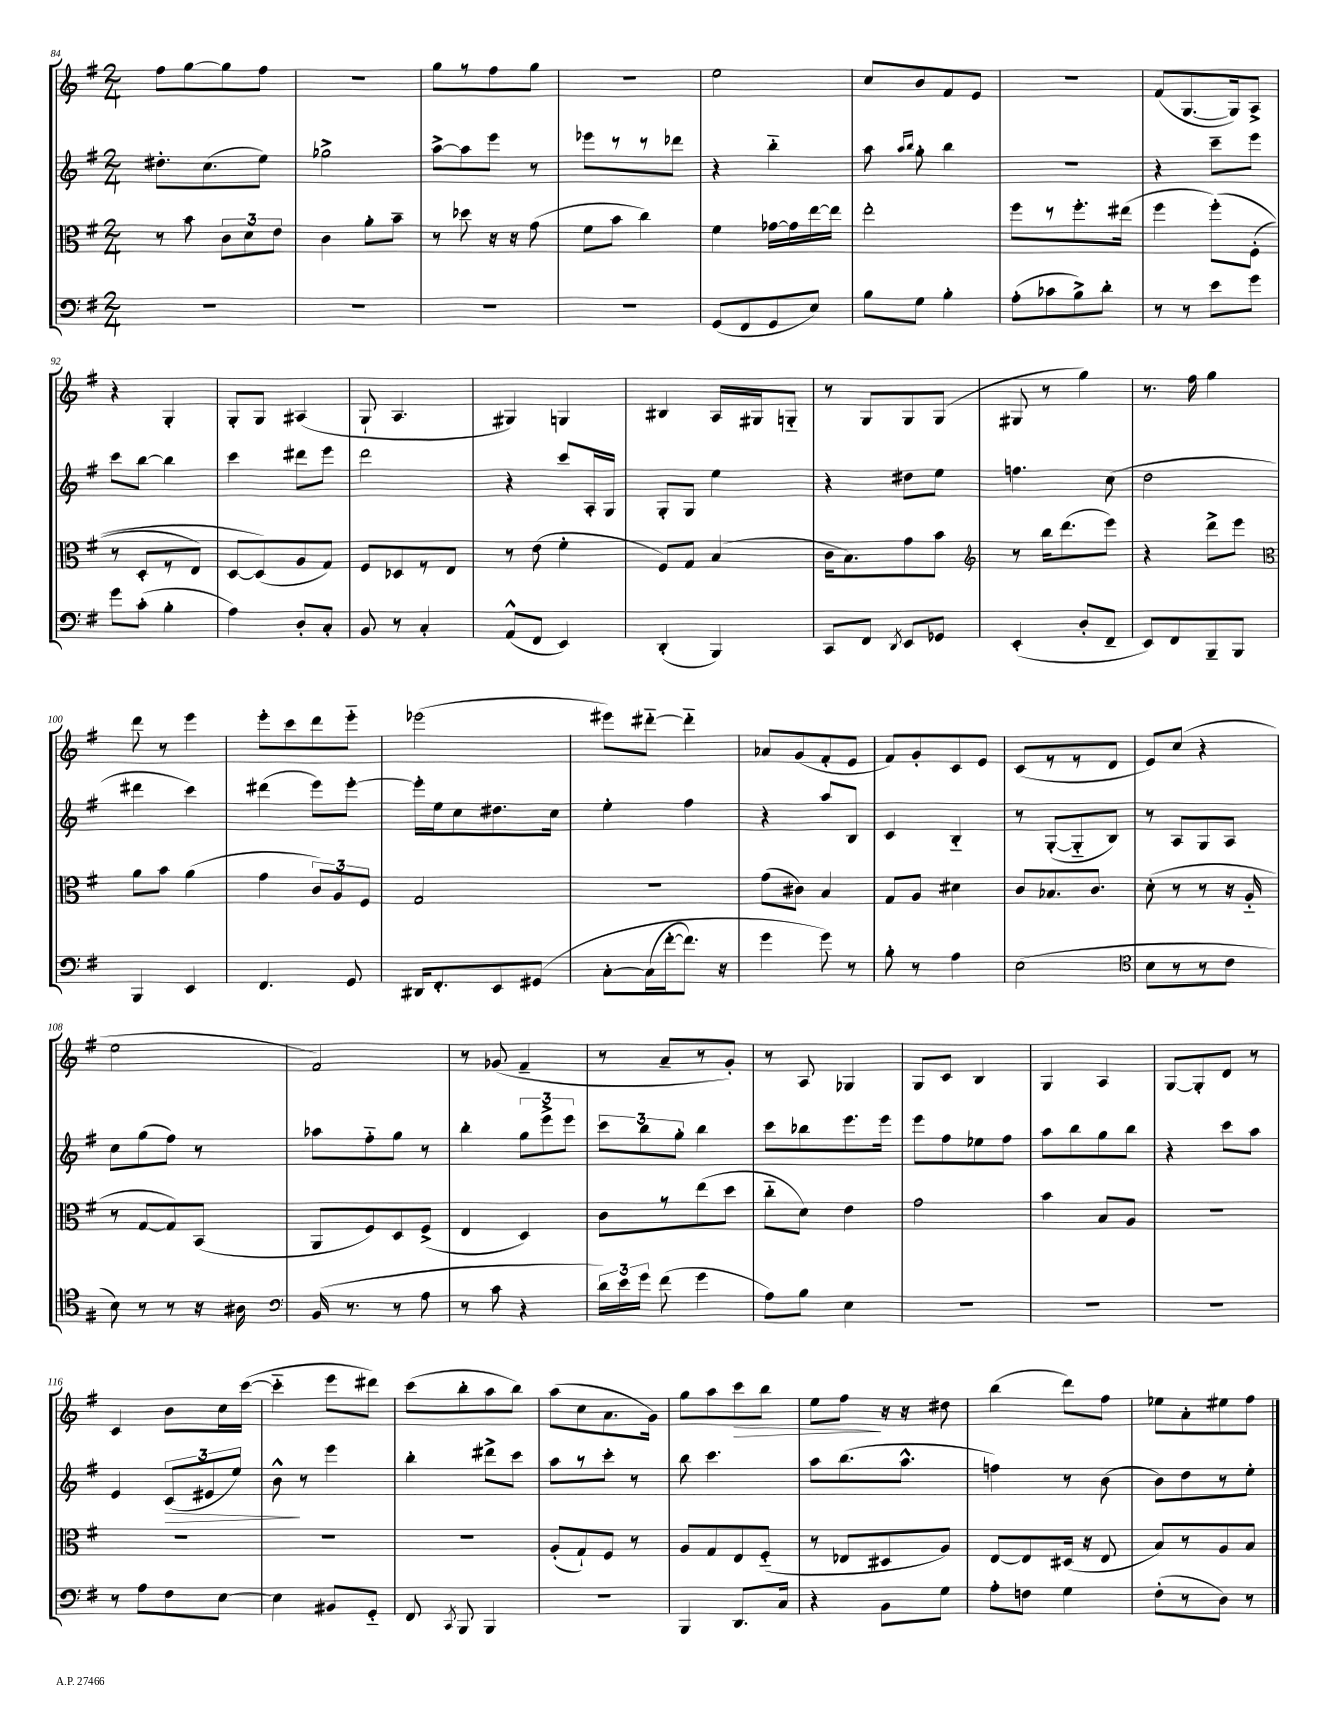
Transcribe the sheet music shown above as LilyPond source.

<<
\new StaffGroup <<
\new Staff = "s0" {
    \clef treble \key g \major \numericTimeSignature \time 2/4
    \autoBeamOff fis''8[ g''8~ g''8 fis''8] |
    R2 |
    g''8[ r8 fis''8 g''8] |
    r2 |
    e''2 |
    c''8[ b'8 fis'8 e'8] |
    R2 |
    fis'8[( g8.~ g16) a8]-> |
    r4 g4-. |
    g8[-. g8] ais4( |
    g8-! a4. |
    gis4) g4 |
    bis4 a16[ gis16 g8]-_ |
    r8 g8[ g8 g8]( |
    gis8 r8 g''4) |
    r8. fis''16 g''4 |
    d'''8 r8 e'''4 |
    e'''8[-. c'''8 d'''8 e'''8]-_ |
    ees'''2( |
    eis'''8[) dis'''8]~-_ dis'''4-_ |
    aes'8[ g'8( fis'8-. e'8] |
    fis'8[) g'8-. c'8 e'8] |
    c'8[( r8 r8 d'8] |
    e'8[) c''8]( r4 |
    e''2 |
    fis'2) |
    r8 ges'8( fis'4-- |
    r8 a'8[-- r8 g'8]-.) |
    r8 a8 ges4 |
    g8[ c'8] b4 |
    g4 a4 |
    g8[~ g8-. d'8] r8 |
    c'4 b'8[ c''16 c'''16]~( |
    c'''4-_ e'''8[ dis'''8]) |
    c'''8[( b''8-. a''8 b''8]) |
    a''8[( c''8 a'8. g'16]) |
    g''8[ a''8 c'''8\> b''8] |
    e''8[ fis''8]\! r16 r16 dis''8 |
    b''4( d'''8[) fis''8] |
    ees''8[ a'8-. eis''8 fis''8] \bar "|." |
}
\new Staff = "s1" {
    \clef treble \key g \major \numericTimeSignature \time 2/4
    \autoBeamOff dis''8.[-. c''8.( e''8]) |
    ges''2-> |
    a''8[~-> a''8 e'''8] r8 |
    ees'''8[ r8 r8 des'''8] |
    r4 b''4-_ |
    a''8 \grace { a''16[ b''16] } g''8-. b''4 |
    R2 |
    r4 c'''8[-- e'''8] |
    c'''8[ b''8]~ b''4 |
    c'''4 dis'''8[ e'''8] |
    d'''2 |
    r4 c'''8[ a16-. g16] |
    g8[-. g8] e''4 |
    r4 dis''8[ e''8] |
    f''4. c''8( |
    d''2 |
    dis'''4 c'''4) |
    dis'''4( e'''8[) e'''8]~-. |
    e'''16[-. e''16 c''8 dis''8. c''16] |
    e''4-. fis''4 |
    r4 a''8[ b8] |
    c'4 b4-_ |
    r8 g8[~-.( g8-_ b8]) |
    r8 a8[ g8 a8] |
    c''8[ g''8( fis''8]) r8 |
    aes''8[ fis''8-_ g''8] r8 |
    b''4-. \tuplet 3/2 { g''8[ e'''8-> e'''8] } |
    \tuplet 3/2 { c'''8[ b''8 g''8]-. } b''4 |
    c'''8[ bes''8 e'''8. e'''16] |
    e'''8[ fis''8 ees''8 fis''8] |
    a''8[ b''8 g''8 b''8] |
    r4 c'''8[ a''8] |
    e'4 \tuplet 3/2 { c'8[\>( eis'8 e''8]) } |
    b'8-^\! r8 e'''4 |
    b''4-. dis'''8[-> c'''8] |
    a''8[ r8 c'''8]-. r8 |
    b''8 c'''4. |
    a''8[ b''8.( a''8.]-^ |
    f''4) r8 b'8( |
    b'8[) d''8 r8 e''8]-. \bar "|." |
}
\new Staff = "s2" {
    \clef alto \key g \major \numericTimeSignature \time 2/4
    \autoBeamOff r8 b'8 \tuplet 3/2 { c'8[ d'8 e'8] } |
    c'4 a'8[-. b'8]-- |
    r8 des''8 r16 r16 g'8( |
    fis'8[ b'8] c''4) |
    fis'4 ges'16[~ ges'16 e''16~ e''16] |
    e''2-. |
    fis''8[ r8 fis''8.-. eis''16]( |
    fis''4 fis''8[-.)\( fis8]-.( |
    r8 d8[-. r8 e8]) |
    d8[~ d8(\) a8 g8]) |
    fis8[ des8 r8 e8] |
    r8 e'8( fis'4-. |
    fis8[) g8] b4( |
    c'16[ b8.) g'8 b'8] |
    \clef treble r8 b''16[ d'''8.( e'''8]) |
    r4 d'''8[-> e'''8] |
    \clef alto a'8[ b'8] a'4( |
    g'4 \tuplet 3/2 { c'8[) a8 fis8] } |
    g2 |
    r2 |
    g'8[( cis'8]) b4 |
    g8[ a8] dis'4 |
    c'8[ bes8. c'8.] |
    d'8-.( r8 r8 r16 a16-_ |
    r8 g8[~ g8) b,8]( |
    a,8[ fis8) d8 fis8]->( |
    e4 d4) |
    c'8[ r8 e''8( d''8] |
    c''8[-_ d'8]) e'4 |
    g'2 |
    b'4 b8[ a8] |
    R2 |
    R2 |
    R2 |
    R2 |
    a8[-.( g8-!) fis8] r8 |
    a8[ g8 e8 fis8]-_( |
    r8 ees8[ dis8 a8]) |
    e8[~ e8 dis16]( r16 e8 |
    b8[) r8 a8 b8] \bar "|." |
}
\new Staff = "s3" {
    \clef bass \key g \major \numericTimeSignature \time 2/4
    \autoBeamOff R2 |
    R2 |
    R2 |
    R2 |
    g,8[( fis,8 g,8 e8]) |
    b8[ g8] b4-. |
    a8[-.( ces'8 b8->) d'8]-. |
    r8 r8 e'8[ g'8] |
    g'8[ c'8]-.( b4-. |
    a4) d8[-. c8]-. |
    b,8 r8 c4-. |
    a,8[-^( fis,8] e,4) |
    d,4-.( b,,4) |
    c,8[ fis,8] \acciaccatura { d,8 } e,8[ ges,8] |
    e,4-.( d8[-. fis,8]-- |
    e,8[) fis,8 b,,8-- b,,8] |
    b,,4 e,4 |
    fis,4. g,8 |
    dis,16[ fis,8.-. e,8 gis,8]\( |
    c8[~-. c16( fis'16~-. fis'8.]) r16 |
    g'4 g'8\) r8 |
    b8-. r8 a4 |
    e2( |
    \clef tenor b8[ r8 r8 c'8] |
    b8) r8 r8 r16 ais16 |
    \clef bass b,16( r8. r8 a8 |
    r8 c'8 r4 |
    \tuplet 3/2 { d'16[) e'16 g'16] } fis'8( g'4 |
    a8[) b8] e4 |
    R2 |
    R2 |
    R2 |
    r8 a8[ fis8 e8]~ |
    e4 bis,8[ g,8]-_ |
    fis,8 \acciaccatura { c,8 } b,,8 b,,4 |
    r2 |
    b,,4 d,8.[ c16] |
    r4 b,8[ g8] |
    a8[-. f8] g4 |
    fis8[-.( r8 d8]) r8 \bar "|." |
}
>>
>>
\layout { \context { \Score currentBarNumber = #84 } }
